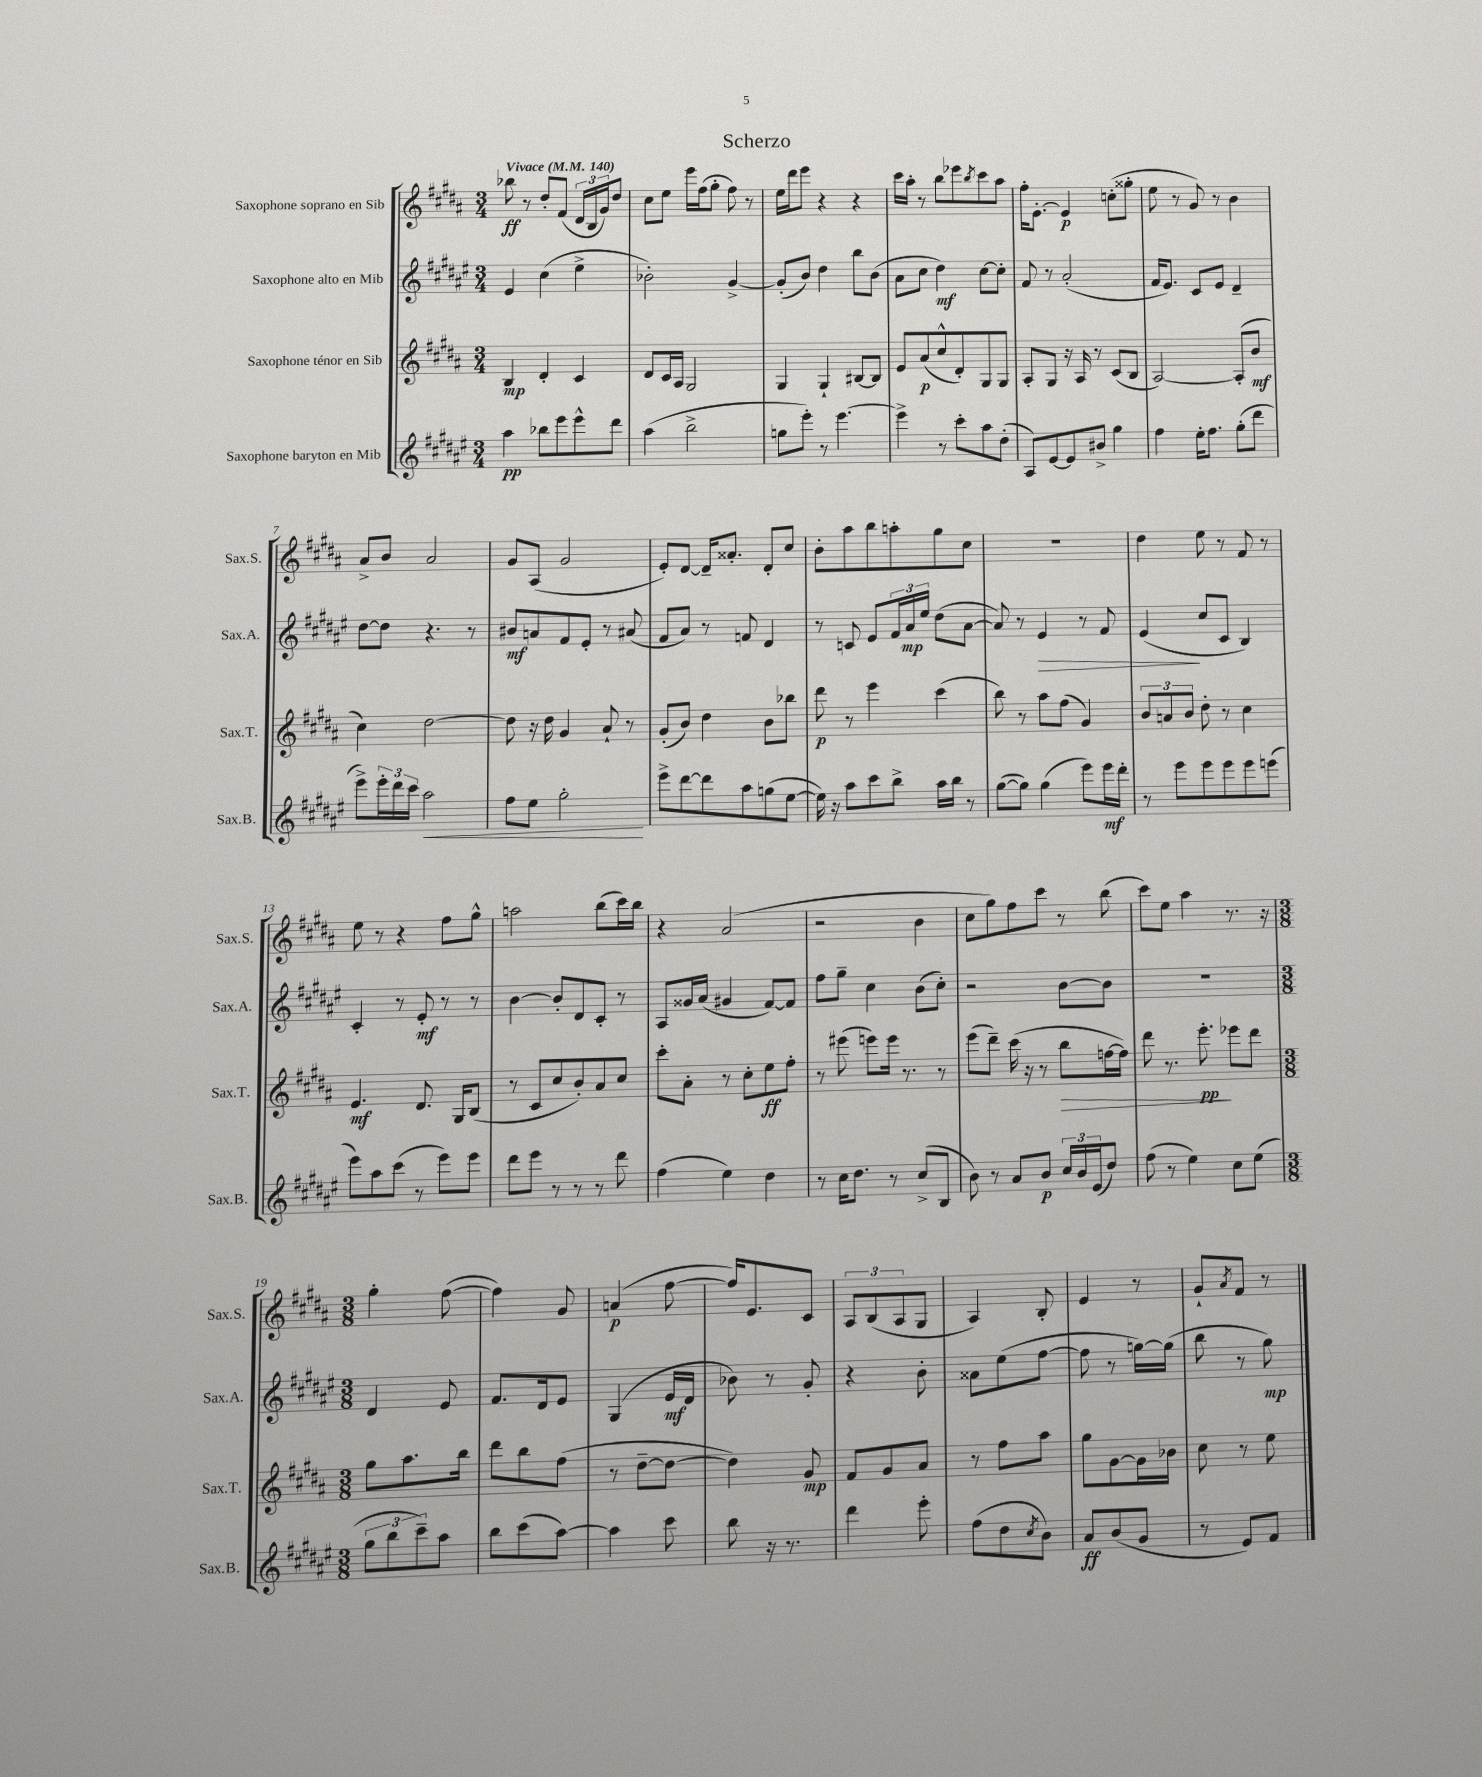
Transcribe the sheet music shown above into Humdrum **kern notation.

**kern	**kern	**kern	**kern
*staff4	*staff3	*staff2	*staff1
*clefG2	*clefG2	*clefG2	*clefG2
*k[f#c#g#d#a#e#]	*k[f#c#g#d#a#]	*k[f#c#g#d#a#e#]	*k[f#c#g#d#a#]
*M3/4	*M3/4	*M3/4	*M3/4
*MM140	*MM140	*MM140	*MM140
4aa#\	4B/	4e#/	8bb-\
.	.	.	8r
8bb-\L	4d#'/	(4cc#\	8dd#'/L
8eee#\	.	.	(8f#/J
8eee#^^\	4c#/	4ee#^\	24d#/LL
.	.	.	24B/
.	.	.	24g#/J)
8ddd#\J	.	.	8dd#/J
=	=	=	=
(4aa#\	8d#/L	2b-'\)	8cc#\L
.	16c#/L	.	8ee\J
.	16A#/JJ	.	.
2bb^\	2G#/	.	16eee\LL
.	.	.	(16ff#\J
.	.	.	8gg#'\J
.	.	[4g#^/	8ff#\)
.	.	.	8r
=	=	=	=
8gg\L	4G#/	(8g#'/]L	16ee\LL
.	.	.	16ddd#\J
8eee#'\J)	.	8b/J)	8eee\J
8r	4G#`/	4dd#\	4r
[4.eee#\	.	.	.
.	[8B#/L	8bb\L	4r
.	8B#/]J	(8b\J	.
=	=	=	=
4eee#^\]	8e/L	8a#\L	16ccc#\LL
.	.	.	16aa#'\JJ
.	(8a#/	8cc#\J	8r
8r	8cc#^^/	4dd#\)	8bb\L
8ccc#'\L	8d#'/)	.	8eee-\
.	.	.	8qbb/
8aa#\	8G#/	[8cc#\L	8ccc#\
(8dd#'\J	8G#/J	8cc#'\]J	8aa#\J
=	=	=	=
8A#/L)	8A#'/L	8f#/	16ff#'\LK
.	.	.	[8.e'\J
[8e#/	8G#/J	8r	.
8e#/]	16r	(2a#'/	4e/]
.	16A#/	.	.
8b#^/J	8r	.	.
4gg#\	(8c#/L	.	(8cc'\L
.	8B/J	.	8gg##'\J
=	=	=	=
4ff#\	[2A#/)	16f#/LK	8ee\
.	.	8.e#/J)	.
.	.	.	8r
16ee#'\LK	.	8c#/L	8g#/)
8.ff#\J	.	.	.
.	.	8e#/J	8r
(8gg#'\L	(8A#'/]L	4d#~/	4b\
8ddd#\J	8b/J	.	.
=	=	=	=
8eee#^\L)	4cc#\)	[8dd#\L	8a#^/L
24eee#'\L	.	8dd#\]J	8b/J
24ddd#\	.	.	.
24ccc#\JJ	.	.	.
2aa#\	[2dd#\	4.r	2a#/
.	.	8r	.
=	=	=	=
8ff#\L	8dd#\]	8b#/L	8g#/L
8ee#\J	16r	8a/	(8A#/J
.	16dd#\	.	.
2gg#'\	4g#/	8f#/	2g#/
.	.	8e#'/J	.
.	8a#`/	8r	.
.	8r	(8a#/	.
=	=	=	=
8eee#^\L	(8g#'/L	8f#/L	8e'/L)
[8ddd#\	8b/J)	8a#/J)	[8d#/J
8ddd#\]	4dd#\	8r	16d#~/]LK
.	.	.	8.a##'/J
8aa#\	.	8f/	.
(8gg\	8b\L	4d#/	8d#'/L
[8ee#\J	8bb-\J	.	8cc#/J
=	=	=	=
16ee#\])	8ddd#\	8r	8b'\L
16r	.	.	.
8aa#\L	8r	8c/	8aa#\
8ccc#\	4eee\	8e#/L	8bb\
8bb^\J	.	24f#/L	8aa'\
.	.	24a#/	.
.	.	24ee#/JJ	.
16aa#\LL	(4ccc#\	(8dd#\L	8gg#\
16bb\JJ	.	.	.
8r	.	[8a#\J	8cc#\J
=	=	=	=
([8gg#\L	8bb\)	8a#/])	2.r
8gg#\]J)	8r	8r	.
(4gg#\	8aa#\L	4e#/	.
.	(8ff#\J	.	.
8eee#\L)	4g#/)	8r	.
16eee#\L	.	8f#/	.
16ddd#'\JJ	.	.	.
=	=	=	=
8r	12b/L	(4e#/	4dd#\
.	12a/	.	.
8eee#\L	.	.	.
.	12b/J	.	.
8eee#\	8dd#'\	8cc#/L	8ee\
8eee#\	8r	8c#/J	8r
8eee#\	4cc#\	4B/)	8f#/
(8eee\J	.	.	8r
=	=	=	=
8eee#\L)	4.e/	4c#'/	8ee\
8aa#\	.	.	8r
(8ccc#\J	.	8r	4r
8r	8.d#/	8e#'/	.
8eee#\L)	.	8r	8ff#\L
.	16G#/LK	.	.
8eee#\J	(8B/J	8r	8gg#^^\J
=	=	=	=
8ddd#\L	8r	[4b\	2aa\
8eee#\J	8c#/L	.	.
8r	8cc#/	8b'/]L	.
8r	8b'/)	8d#/	.
8r	8a#/	8c#'/J	(8bb\L
8ddd#\	8cc#/J	8r	16ccc#\L)
.	.	.	16bb\JJ
=	=	=	=
(4ff#\	8ccc#'\L	8A#/L	4r
.	8a#'\J	16g##/L	.
.	.	(16a#/JJ	.
4ee#\)	8r	4g#/	(2a#/
.	8cc#'\L	.	.
4dd#\	8ee\	[8f#/L)	.
.	8ff#'\J	8f#/]J	.
=	=	=	=
8r	8r	8ff#\L	2r
16cc#\LK	(8eee#\	8gg#~\J	.
8.dd#\J	.	.	.
.	8eee\L)	4cc#\	.
8r	16eee\Jk	.	.
.	8.r	.	.
(8cc#^/L	.	(8b\L	4b\
8B/J	8r	8cc#'\J)	.
=	=	=	=
8b\)	(8eee\L	2r	8cc#\L
8r	8ddd#~\J)	.	8gg#\)
8a#/L	(16ccc#\	.	8ff#\
.	16r	.	.
8b/J	8r	.	8ccc#\J
24cc#/LL	8bb\L	[8b\L	8r
24b/	.	.	.
(24e#/J	.	.	.
8dd#/J)	[16ff\L	8b\]J	(8bb\
.	16ff\]JJ)	.	.
=	=	=	=
(8ff#\	8ddd#\	2.r	8ccc#\L)
8r	8.r	.	8ee\J
4ee#\)	.	.	4aa#\
.	8.eee'\	.	.
8cc#\L	8eee-\L	.	8.r
(8ee#\J	8ddd#\J	.	.
.	.	.	16r
=	=	=	=
*M3/8	*M3/8	*M3/8	*M3/8
12gg#\L	8gg#\L	4d#/	4gg#'\
12bb\	.	.	.
.	8.aa#\	.	.
12ccc#~\)	.	.	.
8aa#\J	.	8e#/	([8ff#\
.	16bb\Jk	.	.
=	=	=	=
8bb\L	8ddd#\L	8.f#/L	4ff#\])
(8ccc#\	8bb\	.	.
.	.	16d#/k	.
[8aa#\J)	(8ff#\J	8e#/J	8g#/
=	=	=	=
4aa#\]	8r	(4G#/	(4a/
.	[8dd#~\L	.	.
8ccc#\	8dd#\_J	16e#/LL	[8ff#\
.	.	16d#/JJ	.
=	=	=	=
8bb\	4dd#\])	8b-\)	16ff#/]LK)
.	.	.	8.e/
16r	.	8r	.
8.r	.	.	.
.	8g#/	8g#'/	8c#/J
=	=	=	=
4ddd#\	8f#/L	4r	12A#/L
.	.	.	(12B/
.	8g#/	.	.
.	.	.	12A#/
8eee#'\	8a#/J	8b'\	8G#/J
=	=	=	=
(8ff#\L	8r	8a##\L	4A#/)
8dd#\	8ff#\L	(8ee#\	.
8qcc#/	.	.	.
8b\J)	8aa#\J	[8ff#\J	8B'/
=	=	=	=
8a#/L	8gg#\L	8ff#\]	4e/
(8b/	[8g#\	8r	.
8g#/J	16g#\]L	[16gg\LL)	8r
.	16b-\JJ	(16gg\]JJ	.
=	=	=	=
8r	8cc#\	8bb\	8g#`/L
.	.	.	8qa#/
8e#/L)	8r	8r	8f#/J
8f#/J	8ee\	8gg#\)	8r
==	==	==	==
*-	*-	*-	*-
